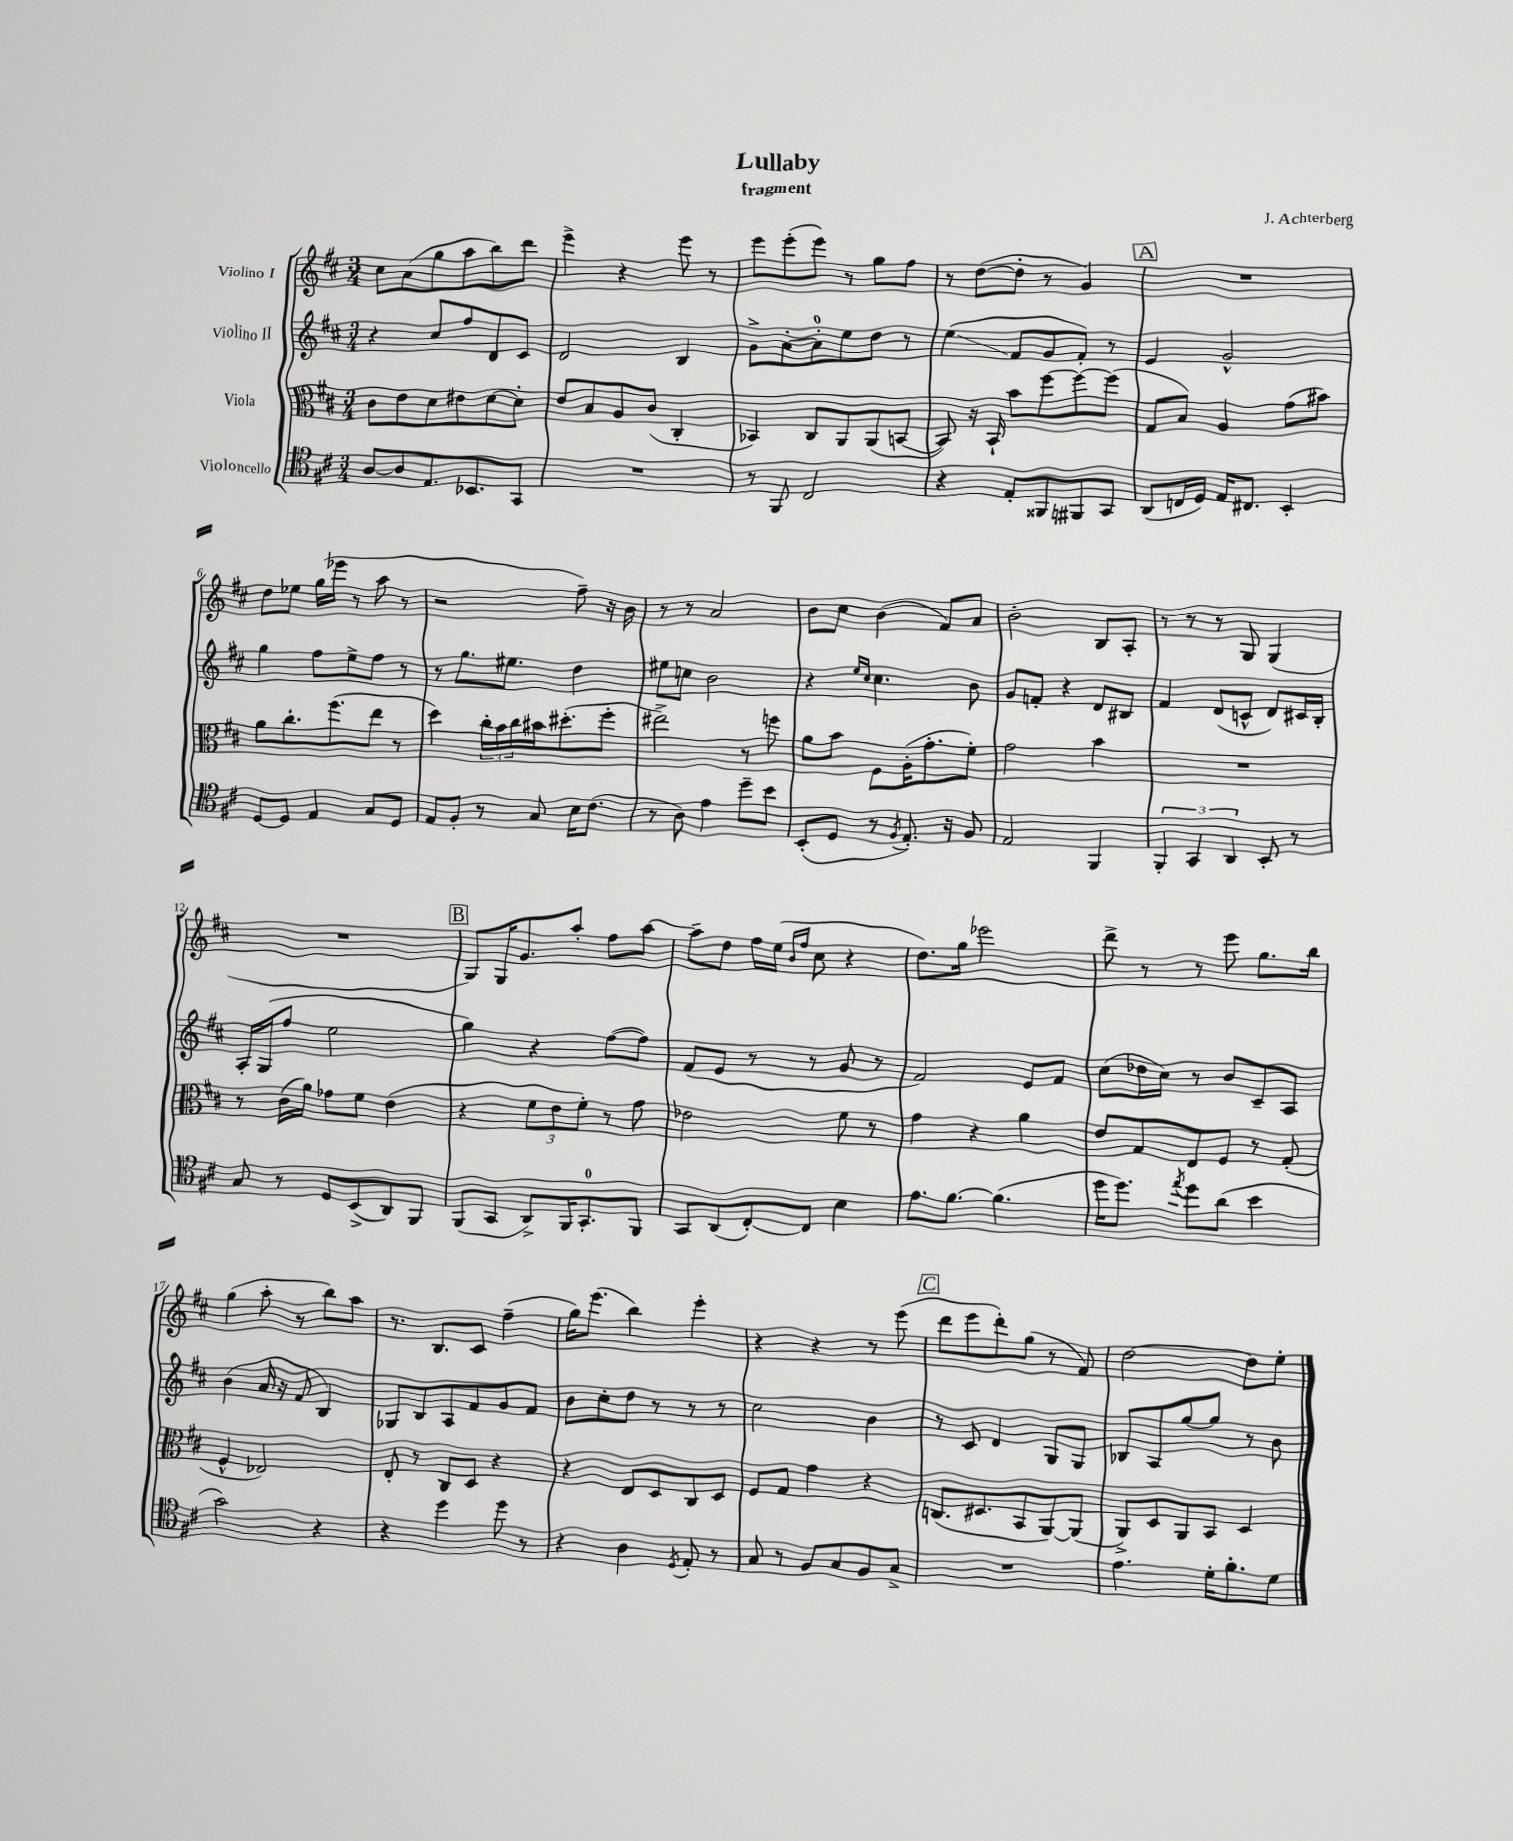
\header { title = "Lullaby" composer = "J. Achterberg" subtitle = "fragment" }
<<
\new StaffGroup <<
\new Staff = "s0" \with { instrumentName = "Violino I" } {
    \clef treble \key d \major \numericTimeSignature \time 3/4
    cis''8 a'8( g''8 a''8 b''8) d'''8 |
    e'''4-> r4 e'''8 r8 |
    e'''8 e'''8-.( e'''8) r8 g''8 fis''8 |
    r8 d''8~( d''8-. r8 g'4) |
    \mark \markup { \box "A" } R2. |
    d''8 ees''8 g''16( ees'''16 r8 a''8 r8 |
    r2 fis''8--) r16 b'16 |
    r8 r8 a'2 |
    b'8 cis''8 b'4( fis'8) a'8 |
    b'2-. b8 a8-. |
    r8 r8 r8 g8 g4( |
    R2. |
    \mark \markup { \box "B" } g8) g16 g'8. a''8-. fis''8 a''8~ |
    a''8-- d''8 fis''16 e''16( \grace { b'16 fis''16 } cis''8 r4 |
    d''8.) g''16 ees'''2 |
    d'''8-> r8 r8 e'''8 g''8. b''16 |
    g''4( a''8-. r8 b''8) a''8 |
    r8. b8. cis'8 fis''4--( |
    g''16) e'''8.( b''4) e'''4-. |
    r4 r4 r8 e'''8( |
    \mark \markup { \box "C" } d'''8 e'''8 d'''8-.) g''8( r8 fis'8) |
    d''2~ d''8 e''8-. \bar "|." |
}
\new Staff = "s1" \with { instrumentName = "Violino II" } {
    \clef treble \key d \major \numericTimeSignature \time 3/4
    r4 cis''8 fis''8 d'8 cis'8 |
    d'2 b4 |
    g'8-> a'8~-. a'8-0-. e''8 d''8 r8 |
    e''4\glissando( fis'8 g'8 fis'8-.) r8 |
    \mark \markup { \box "A" } e'4 g'2-^ |
    g''4 fis''8 e''8-> fis''8 r8 |
    r8 g''8. eis''8. d''4 |
    eis''8 c''8 b'2 |
    r4 \grace { e''16 cis''16 } cis''4. b'8 |
    g'8 f'8-. r4 d'8 bis8 |
    fis'4 d'8( c'8-^ d'8) cis'16 b16-. |
    a16-. g16( fis''8 e''2 |
    \mark \markup { \box "B" } g''4) r4 fis''8~( fis''8) |
    fis'8( e'8 r8 r8 g'8 r8 |
    fis'2) e'8 fis'8 |
    cis''8( des''16 cis''16) r8 b'8 cis'8-- a8 |
    b'4( a'16 r16 fis'8 b4) |
    ges8 b8 a8 fis'8 g'8 fis'8 |
    b'8 cis''8-. d''8 r8 r8 r8 |
    cis''2 b'4 |
    \mark \markup { \box "C" } r8 cis'8 d'4 g8 g8 |
    bes8 a8 g''8~ g''8 r8 b'8 \bar "|." |
}
\new Staff = "s2" \with { instrumentName = "Viola" } {
    \clef alto \key d \major \numericTimeSignature \time 3/4
    cis'8 e'8 d'8 eis'8 d'8~ d'8-. |
    e'8 b8 a8 cis'8( cis4-. |
    bes,4) cis8 a,8 a,8( b,8~ |
    b,8) r16 b,16-! b'8 fis''8~ fis''8~ fis''8( |
    \mark \markup { \box "A" } g8 b8) a4 g'8( bis'8) |
    a'8 cis''8.-. fis''8.( e''8 r8 |
    d''4) \tuplet 3/2 { cis''16-. b'16 cis''16 } bis'16 dis''8.-.( fis''8-. |
    eis''2->) r8 f''8 |
    a'8 b'8 fis8 a16-.( g'8.-. fis'8-.) |
    g'2 b'4 |
    R2. |
    r8 cis'16( a'16) ges'8 fis'8 e'4( |
    \mark \markup { \box "B" } r4 \tuplet 3/2 { fis'8 e'8 fis'8-.) } r8 g'8 |
    ees'2 fis'8 r8 |
    g'4 r4 a'4 |
    e'8 g8 e8 fis8 r8 g8-.( |
    fis4-^ ees2) |
    e8-. r8 cis8 d8 r4 |
    r4 e8 d8 cis8 d8 |
    fis8 g8 g'4 r4 |
    \mark \markup { \box "C" } c8.( dis8. b,8 a,8~) a,8( |
    a,8->) d8 a,8 b,8 d4 \bar "|." |
}
\new Staff = "s3" \with { instrumentName = "Violoncello" } {
    \clef tenor \key d \major \numericTimeSignature \time 3/4
    a8~ a8 e8. bes,8. g,8 |
    R2. |
    r8 fis,8 cis2 |
    r4 e8-. fisis,8 fis,8 g,8 |
    \mark \markup { \box "A" } a,8( c16 d16) e16 cis8. b,4-. |
    d8~ d8 e4 g8 d8 |
    e8 fis8-. r8 g8 b16 cis'8.( |
    r8 a8) e'4 d''8-- b'8 |
    b,8-.( d8 r8 \acciaccatura { fis8 } e8.-.) r16 fis8 |
    e2 fis,4 |
    \tuplet 3/2 { fis,4-. g,4 a,4 } b,8-. r8 |
    g8 r8 d8 b,8->( a,8) fis,8 |
    \mark \markup { \box "B" } fis,8( g,8 a,8->) fis,16 g,8.-0-. fis,8 |
    g,8 a,8( cis8~-.) cis8 b4 |
    e'8. fis'8.~ fis'4.( |
    d''16 d''8.) \acciaccatura { e''8 } d''8 a'8( b'4 |
    g'2) r4 |
    r4 d''4 d''8 r8 |
    r4 a4 \acciaccatura { d8 } e8-. r8 |
    g8 r8 fis8 g8 fis8 g8-> |
    \mark \markup { \box "C" } R2. |
    e'4. d'16-. fis'8.-. d'8 \bar "|." |
}
>>
>>
